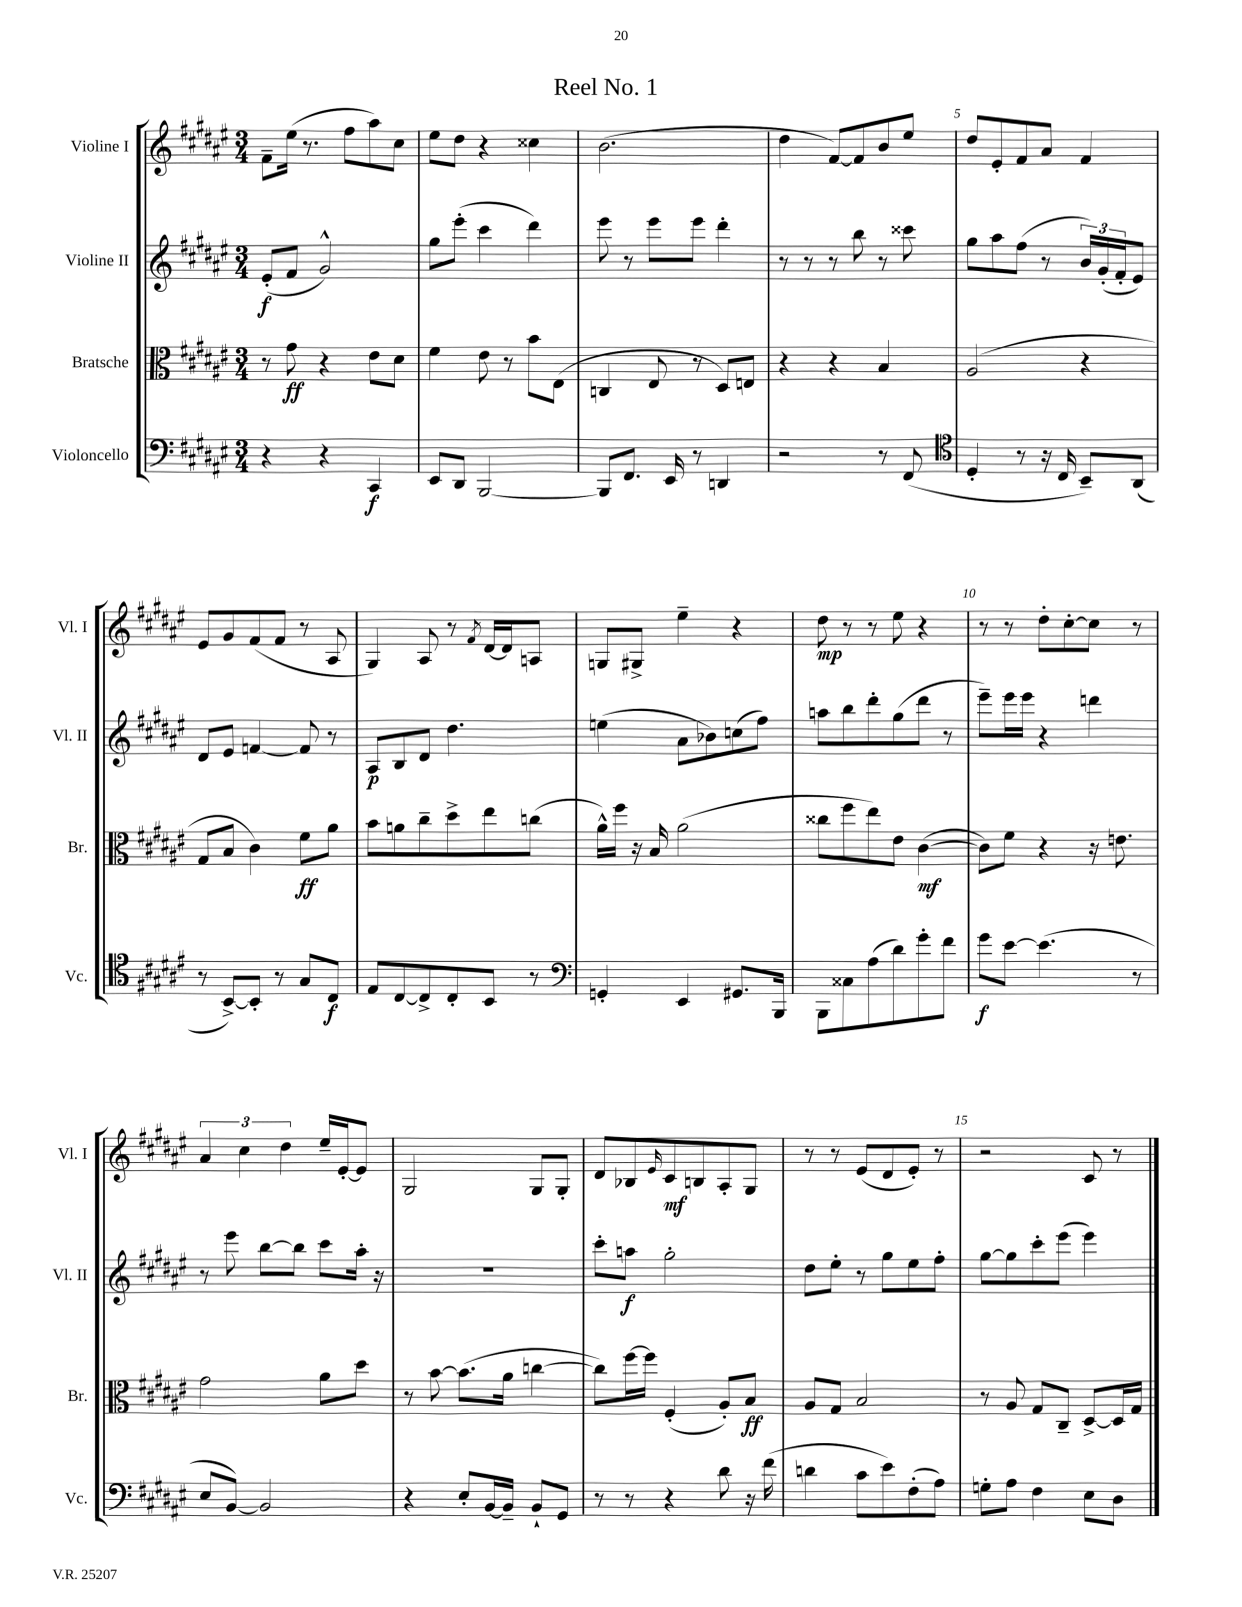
\header { title = "Reel No. 1" }
<<
\new StaffGroup <<
\new Staff = "s0" \with { instrumentName = "Violine I" shortInstrumentName = "Vl. I" } {
    \clef treble \key fis \major \numericTimeSignature \time 3/4
    fis'8-- eis''16( r8. fis''8 ais''8) cis''8 |
    eis''8 dis''8 r4 cisis''4 |
    b'2.( |
    dis''4 fis'8~) fis'8 b'8 eis''8 |
    dis''8 eis'8-. fis'8 ais'8 fis'4 |
    eis'8 gis'8 fis'8( fis'8 r8 ais8 |
    gis4) ais8 r8 \acciaccatura { fis'8 } dis'16~ dis'16 a8 |
    g8 gis8-> eis''4-- r4 |
    dis''8\mp r8 r8 eis''8 r4 |
    r8 r8 dis''8-. cis''8~-. cis''8 r8 |
    \tuplet 3/2 { ais'4 cis''4 dis''4 } eis''16-- eis'16~-. eis'8 |
    gis2 gis8 gis8-. |
    dis'8 bes8 \grace { eis'16 } cis'8\mf b8 ais8-. gis8 |
    r8 r8 eis'8( dis'8 eis'8-.) r8 |
    r2 cis'8 r8 \bar "|." |
}
\new Staff = "s1" \with { instrumentName = "Violine II" shortInstrumentName = "Vl. II" } {
    \clef treble \key fis \major \numericTimeSignature \time 3/4
    eis'8-.\f( fis'8 gis'2-^) |
    gis''8 eis'''8-.( cis'''4 dis'''4) |
    eis'''8 r8 eis'''8 eis'''8 dis'''4-. |
    r8 r8 r8 b''8 r8 cisis'''8 |
    gis''8 ais''8 fis''8( r8 \tuplet 3/2 { b'16) gis'16-.( fis'16-. } eis'8) |
    dis'8 eis'8 f'4~ f'8 r8 |
    ais8\p b8 dis'8 dis''4. |
    e''4( ais'8 bes'8) c''8( fis''8) |
    a''8 b''8 dis'''8-. gis''8( dis'''8 r8 |
    eis'''8--) eis'''16 eis'''16 r4 d'''4 |
    r8 eis'''8 b''8~ b''8 cis'''8 ais''16-. r16 |
    R2. |
    cis'''8-. a''8\f gis''2-. |
    dis''8 eis''8-. r8 gis''8 eis''8 fis''8-. |
    gis''8~ gis''8 cis'''8-. eis'''8( eis'''4) \bar "|." |
}
\new Staff = "s2" \with { instrumentName = "Bratsche" shortInstrumentName = "Br." } {
    \clef alto \key fis \major \numericTimeSignature \time 3/4
    r8 gis'8\ff r4 eis'8 dis'8 |
    fis'4 eis'8 r8 b'8 eis8( |
    c4 eis8 r8 dis8) e8 |
    r4 r4 b4 |
    ais2( r4 |
    gis8 b8 cis'4) fis'8\ff ais'8 |
    b'8 a'8 cis''8-- dis''8-> eis''8 c''8( |
    ais'16-^) fis''16 r16 b16 ais'2( |
    cisis''8 fis''8 eis''8) eis'8 cis'4~\mf( |
    cis'8) fis'8 r4 r16 e'8. |
    gis'2 ais'8 dis''8 |
    r8 b'8~ b'8.( ais'16 c''4~ |
    c''8) fis''16~ fis''16 fis4-.( ais8-.) b8\ff |
    ais8 gis8 b2 |
    r8 ais8 gis8 cis8-- dis8~-> dis16 gis16 \bar "|." |
}
\new Staff = "s3" \with { instrumentName = "Violoncello" shortInstrumentName = "Vc." } {
    \clef bass \key fis \major \numericTimeSignature \time 3/4
    r4 r4 cis,4\f |
    eis,8 dis,8 b,,2~ |
    b,,8 fis,8. eis,16 r8 d,4 |
    r2 r8 fis,8( |
    \clef tenor dis4-. r8 r16 cis16 b,8--) ais,8( |
    r8 b,8~->) b,8-. r8 gis8 cis8\f |
    eis8 cis8~ cis8-> cis8-. b,8 r8 |
    \clef bass g,4-. eis,4 gis,8. b,,16 |
    b,,8 cisis8 ais8( dis'8) gis'8-. fis'8 |
    gis'8\f eis'8~ eis'4.( r8 |
    eis8 b,8~) b,2 |
    r4 eis8-. b,16~ b,16-- b,8-! gis,8 |
    r8 r8 r4 dis'8 r16 fis'16( |
    d'4 cis'8 eis'8) fis8-.( ais8) |
    g8-. ais8 fis4 eis8 dis8 \bar "|." |
}
>>
>>
\layout { \context { \Score \override BarNumber.break-visibility = ##(#f #t #t) barNumberVisibility = #(every-nth-bar-number-visible 5) } }
